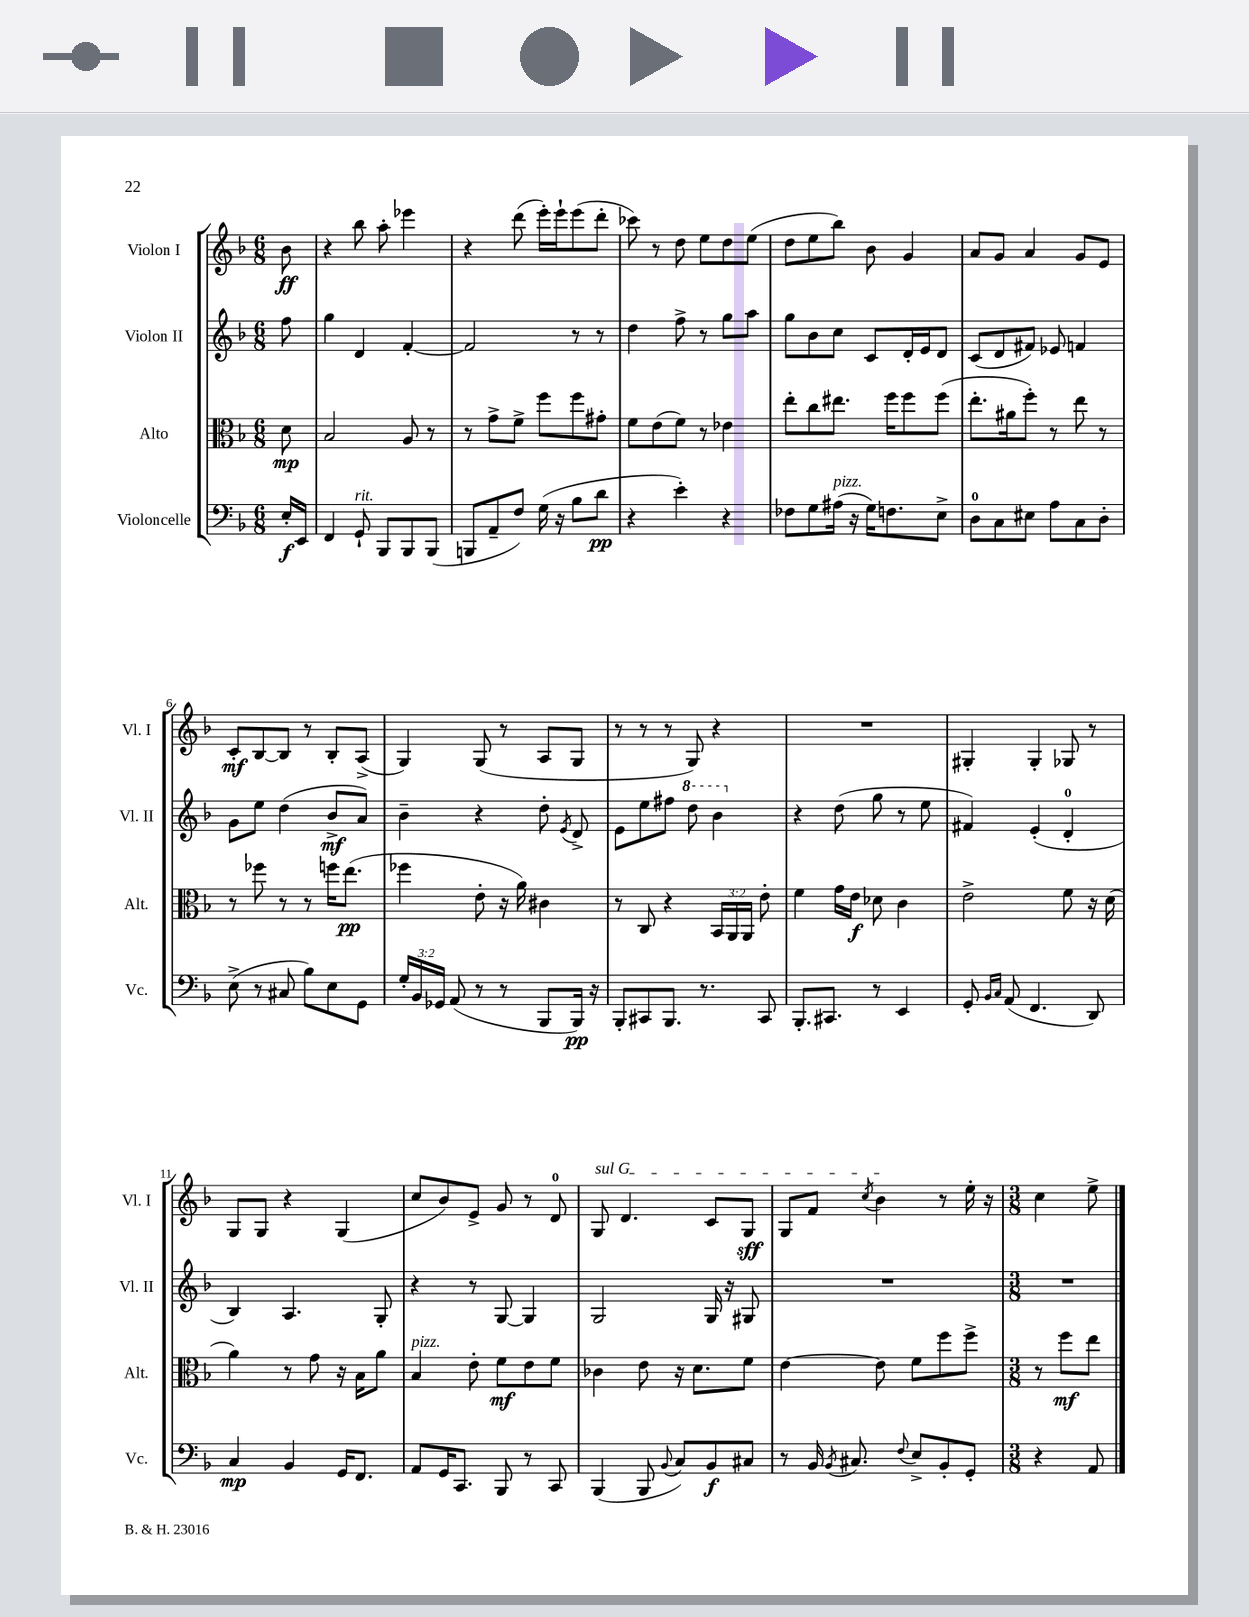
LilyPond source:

<<
\new StaffGroup <<
\new Staff = "s0" \with { instrumentName = "Violon I" shortInstrumentName = "Vl. I" } {
    \clef treble \key f \major \numericTimeSignature \time 6/8 \partial 8
    \autoBeamOff bes'8\ff |
    r4 bes''8 a''8-. ees'''4 |
    r4 d'''8( e'''16[-.) e'''16-! e'''8( d'''8]-. |
    ces'''8) r8 d''8 e''8[ d''8 e''8]( |
    d''8[ e''8 bes''8]) bes'8 g'4 |
    a'8[ g'8] a'4 g'8[ e'8] |
    c'8[-.\mf bes8~ bes8] r8 bes8[-. a8]->( |
    g4) g8( r8 a8[ g8] |
    r8 r8 r8 g8) r4 |
    R2. |
    gis4-. gis4-. ges8 r8 |
    g8[ g8] r4 g4( |
    c''8[ bes'8) e'8]-> g'8 r8 d'8-0 |
    \once \override TextSpanner.bound-details.left.text = \markup { \italic "sul G" } g8\startTextSpan d'4. c'8[ g8]\sff |
    g8[ f'8] \acciaccatura { c''8 } bes'4\stopTextSpan r8 e''16-. r16 |
    \numericTimeSignature \time 3/8 c''4 e''8-> \bar "|." |
}
\new Staff = "s1" \with { instrumentName = "Violon II" shortInstrumentName = "Vl. II" } {
    \clef treble \key f \major \numericTimeSignature \time 6/8 \partial 8
    \autoBeamOff f''8 |
    g''4 d'4 f'4~-. |
    f'2 r8 r8 |
    d''4 f''8-> r8 g''8[ a''8] |
    g''8[ bes'8 c''8] c'8[ d'16-. e'16 d'8] |
    c'8[( d'8 fis'8]) ees'8 f'4 |
    g'8[ e''8] d''4( bes'8[->\mf a'8]) |
    bes'4-- r4 d''8-. \acciaccatura { e'8 } d'8-> |
    e'8[ e''8 fis''8] \ottava #1 d'''8 bes''4 \ottava #0 |
    r4 d''8( g''8 r8 e''8 |
    fis'4) e'4-.( d'4-0-. |
    bes4) a4. g8-. |
    r4 r8 g8~ g4 |
    g2 g16 r16 gis8 |
    R2. |
    \numericTimeSignature \time 3/8 R4. \bar "|." |
}
\new Staff = "s2" \with { instrumentName = "Alto" shortInstrumentName = "Alt." } {
    \clef alto \key f \major \numericTimeSignature \time 6/8 \override Staff.TupletNumber.text = #tuplet-number::calc-fraction-text \partial 8
    \autoBeamOff d'8\mp |
    bes2 a8 r8 |
    r8 g'8[-> f'8]-> f''8[ f''8 gis'8]-. |
    f'8[ e'8( f'8]) r8 ees'4 |
    e''8[-. c''8 eis''8.] f''16[ f''8 f''8]( |
    e''8.[-. ais'16 f''8]-.) r8 e''8 r8 |
    r8 fes''8 r8 r8 f''16[ e''8.]\pp( |
    fes''4 e'8-. r16 a'16) cis'4 |
    r8 c8 r4 \tuplet 3/2 { bes,16[ a,16 a,16] } e'8-. |
    f'4 g'16[ e'16]\f des'8 c'4 |
    e'2-> f'8 r16 d'16( |
    a'4) r8 g'8 r16 bes16[ a'8] |
    bes4^\markup { \italic "pizz." } e'8-. f'8[\mf e'8 f'8] |
    ces'4 e'8 r16 d'8.[ f'8] |
    e'4~ e'8 f'8[ f''8 f''8]-> |
    \numericTimeSignature \time 3/8 r8 f''8[\mf e''8] \bar "|." |
}
\new Staff = "s3" \with { instrumentName = "Violoncelle" shortInstrumentName = "Vc." } {
    \clef bass \key f \major \numericTimeSignature \time 6/8 \override Staff.TupletNumber.text = #tuplet-number::calc-fraction-text \partial 8
    \autoBeamOff e16[-.\f e,16] |
    f,4 g,8-!^\markup { \italic "rit." } bes,,8[ bes,,8 bes,,8]( |
    b,,8[ a,8-- f8]) g16( r16 bes8[ d'8]\pp |
    r4 e'4-.) r4 |
    fes8[ g8 ais16]^\markup { \italic "pizz." }( r16 g16[) f8. e8]-> |
    d8[-0 c8 eis8] a8[ c8 d8]-. |
    e8->( r8 cis8 bes8[) e8 g,8] |
    \tuplet 3/2 { g16[-. bes,16 ges,16] } a,8( r8 r8 bes,,8[ bes,,16]\pp) r16 |
    bes,,8[-. cis,8 bes,,8.] r8. cis,8 |
    bes,,8.[-. cis,8.] r8 e,4 |
    g,8-. \grace { bes,16[ c16] } a,8( f,4. d,8) |
    c4\mp bes,4 g,16[ f,8.] |
    a,8[ g,16 c,8.] bes,,8 r8 c,8 |
    bes,,4( bes,,8 \appoggiatura { bes,8 } c8[) bes,8\f cis8] |
    r8 bes,16 \acciaccatura { bes,8 } cis8. \appoggiatura { f8 } e8[-> bes,8-. g,8]-. |
    \numericTimeSignature \time 3/8 r4 a,8 \bar "|." |
}
>>
>>
